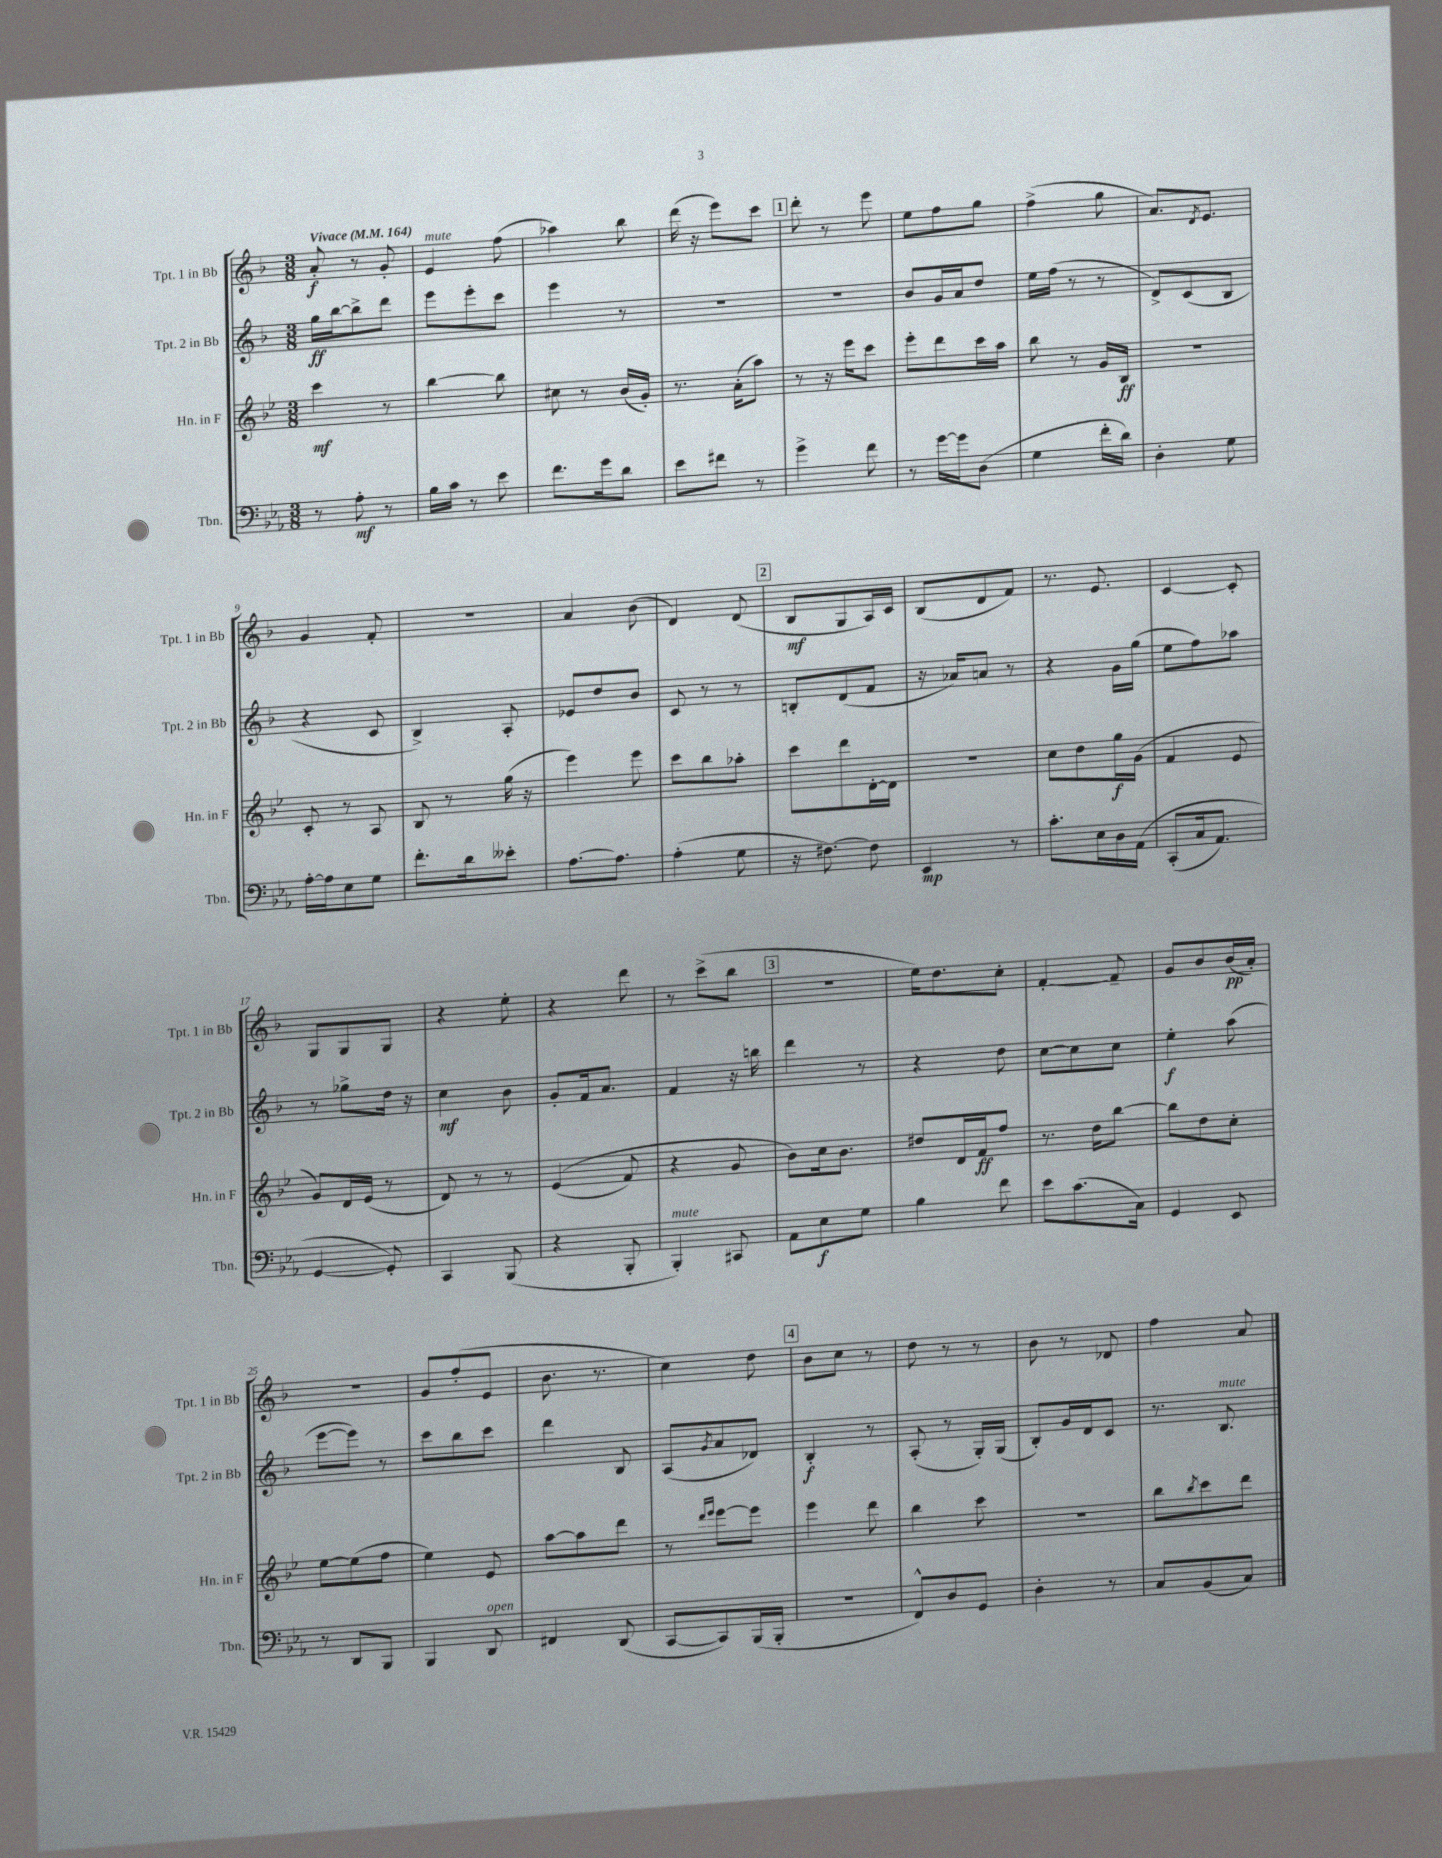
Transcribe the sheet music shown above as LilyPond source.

<<
\new StaffGroup <<
\new Staff = "s0" \with { instrumentName = "Tpt. 1 in Bb" shortInstrumentName = "Tpt. 1 in Bb" } {
    \clef treble \key f \major \numericTimeSignature \time 3/8 \tempo "Vivace" 4 = 164
    a'8-.\f r8 g'8-. |
    e'4^\markup { \italic "mute" } f''8( |
    aes''4) bes''8 |
    d'''16( r16 e'''8) c'''8 |
    \mark \markup { \box "1" } d'''8-. r8 e'''8 |
    e''8 f''8 g''8 |
    f''4->( g''8 |
    a'8.) \acciaccatura { d'8 } e'8. |
    g'4 f'8-. |
    R4. |
    a'4 bes'8( |
    d'4) d'8( |
    \mark \markup { \box "2" } bes8\mf g8 a16) c'16 |
    bes8( d'8 f'8) |
    r8. e'8. |
    c'4~ c'8-. |
    g8 g8 g8 |
    r4 e''8-. |
    r4 d'''8 |
    r8 c'''8->( bes''8 |
    \mark \markup { \box "3" } R4. |
    e''16) d''8. c''8-. |
    f'4~-. f'8-- |
    g'8 bes'8 bes'16\pp( a'16-.) |
    R4. |
    g'8 f''8-.( e'8 |
    bes'8. r8. |
    c''4) d''8 |
    \mark \markup { \box "4" } bes'8 c''8 r8 |
    d''8 r8 r8 |
    bes'8 r8 des'8 |
    f''4 a'8 \bar "|." |
}
\new Staff = "s1" \with { instrumentName = "Tpt. 2 in Bb" shortInstrumentName = "Tpt. 2 in Bb" } {
    \clef treble \key f \major \numericTimeSignature \time 3/8
    g''16\ff bes''16~ bes''8-> d'''8 |
    e'''8 e'''8-. c'''8 |
    e'''4 r8 |
    R4. |
    \mark \markup { \box "1" } R4. |
    bes'8 g'16 a'16 d''8 |
    e''16 f''16( r8 r8 |
    d'8->) c'8( bes8 |
    r4 c'8 |
    bes4->) a8-. |
    ees'8 d''8 bes'8 |
    c'8 r8 r8 |
    \mark \markup { \box "2" } b8-. d'8( f'8 |
    r16 aes'16) a'8 r8 |
    r4 g'16 g''16( |
    e''8 f''8) aes''8 |
    r8 ges''8-> d''16 r16 |
    c''4\mf bes'8 |
    g'8-. f'16 a'8. |
    f'4 r16 b''16 |
    \mark \markup { \box "3" } d'''4 r8 |
    r4 d''8 |
    c''8~ c''8 c''8 |
    e''4-.\f a''8( |
    e'''8~ e'''8) r8 |
    c'''8 bes''8 c'''8 |
    d'''4 bes8 |
    a8( \acciaccatura { g'8 } a'8 des'8) |
    \mark \markup { \box "4" } bes4-.\f r8 |
    a8-.( r8 g16-.) g16( |
    bes8-.) g'16 d'16 c'8 |
    r8. bes8.^\markup { \italic "mute" } \bar "|." |
}
\new Staff = "s2" \with { instrumentName = "Hn. in F" shortInstrumentName = "Hn. in F" } {
    \clef treble \key bes \major \numericTimeSignature \time 3/8
    c'''4\mf r8 |
    bes''4~ bes''8 |
    cis''8 r8 bes'16( g'16-.) |
    r8. a'16-.( a''8) |
    \mark \markup { \box "1" } r8 r16 ees'''16 c'''8 |
    ees'''8-. d'''8 c'''16 a''16 |
    bes''8 r8 g'16 bes16\ff |
    R4. |
    c'8-. r8 a8 |
    bes8 r8 g''16( r16 |
    ees'''4) ees'''8 |
    c'''8 bes''8 aes''8-. |
    \mark \markup { \box "2" } c'''8 d'''8 d'16~-. d'16 |
    R4. |
    c''8 d''8 g''16\f g'16( |
    f'4 ees'8 |
    g'8) d'16 ees'16( r8 |
    d'8) r8 r8 |
    ees'4(\( f'8) |
    r4 g'8 |
    \mark \markup { \box "3" } bes'8\) c''16 bes'8. |
    dis''8 d'16 f'16\ff f''8 |
    r8. d''16 bes''8~ |
    bes''8 d''8 c''8-. |
    ees''8~ ees''8( f''8 |
    ees''4) ees'8 |
    a''8~ a''8 d'''8 |
    r8 \grace { d'''16 ees'''16 } ees'''8~ ees'''8 |
    \mark \markup { \box "4" } ees'''4 d'''8 |
    bes''4 c'''8 |
    R4. |
    bes''8 \acciaccatura { bes''8 } c'''8 d'''8 \bar "|." |
}
\new Staff = "s3" \with { instrumentName = "Tbn." shortInstrumentName = "Tbn." } {
    \clef bass \key ees \major \numericTimeSignature \time 3/8
    r8 aes8-.\mf r8 |
    bes16 c'16 r8 ees'8 |
    f'8. g'16 d'8 |
    ees'8 fis'8 r8 |
    \mark \markup { \box "1" } g'4-> f'8 |
    r8 g'16~ g'16 d8( |
    g4 f'16-. d'16) |
    d4-. g8 |
    aes16~-. aes16 ees8 g8 |
    f'8.-. d'16 eeses'8-. |
    aes8.~ aes8. |
    aes4-.( g8 |
    \mark \markup { \box "2" } r16 fis8.~) fis8 |
    ees,4\mp r8 |
    c'8.-. ees16 d16 aes,16\( |
    c,8-.( c16 aes,8.) |
    g,4~ g,8-.\) |
    c,4 bes,,8( |
    r4 bes,,8-. |
    bes,,4-.^\markup { \italic "mute" }) cis,8 |
    \mark \markup { \box "3" } aes,8 ees8\f g8 |
    bes4 f'8 |
    ees'8 c'8.( c16) |
    g,4 ees,8 |
    r8 d,8 bes,,8 |
    bes,,4 d,8^\markup { \italic "open" } |
    fis,4 d,8( |
    c,8~ c,8) bes,,16( bes,,16-. |
    \mark \markup { \box "4" } R4. |
    f,8-^) d8 g,8 |
    d4-. r8 |
    c8 bes,8( c8) \bar "|." |
}
>>
>>
